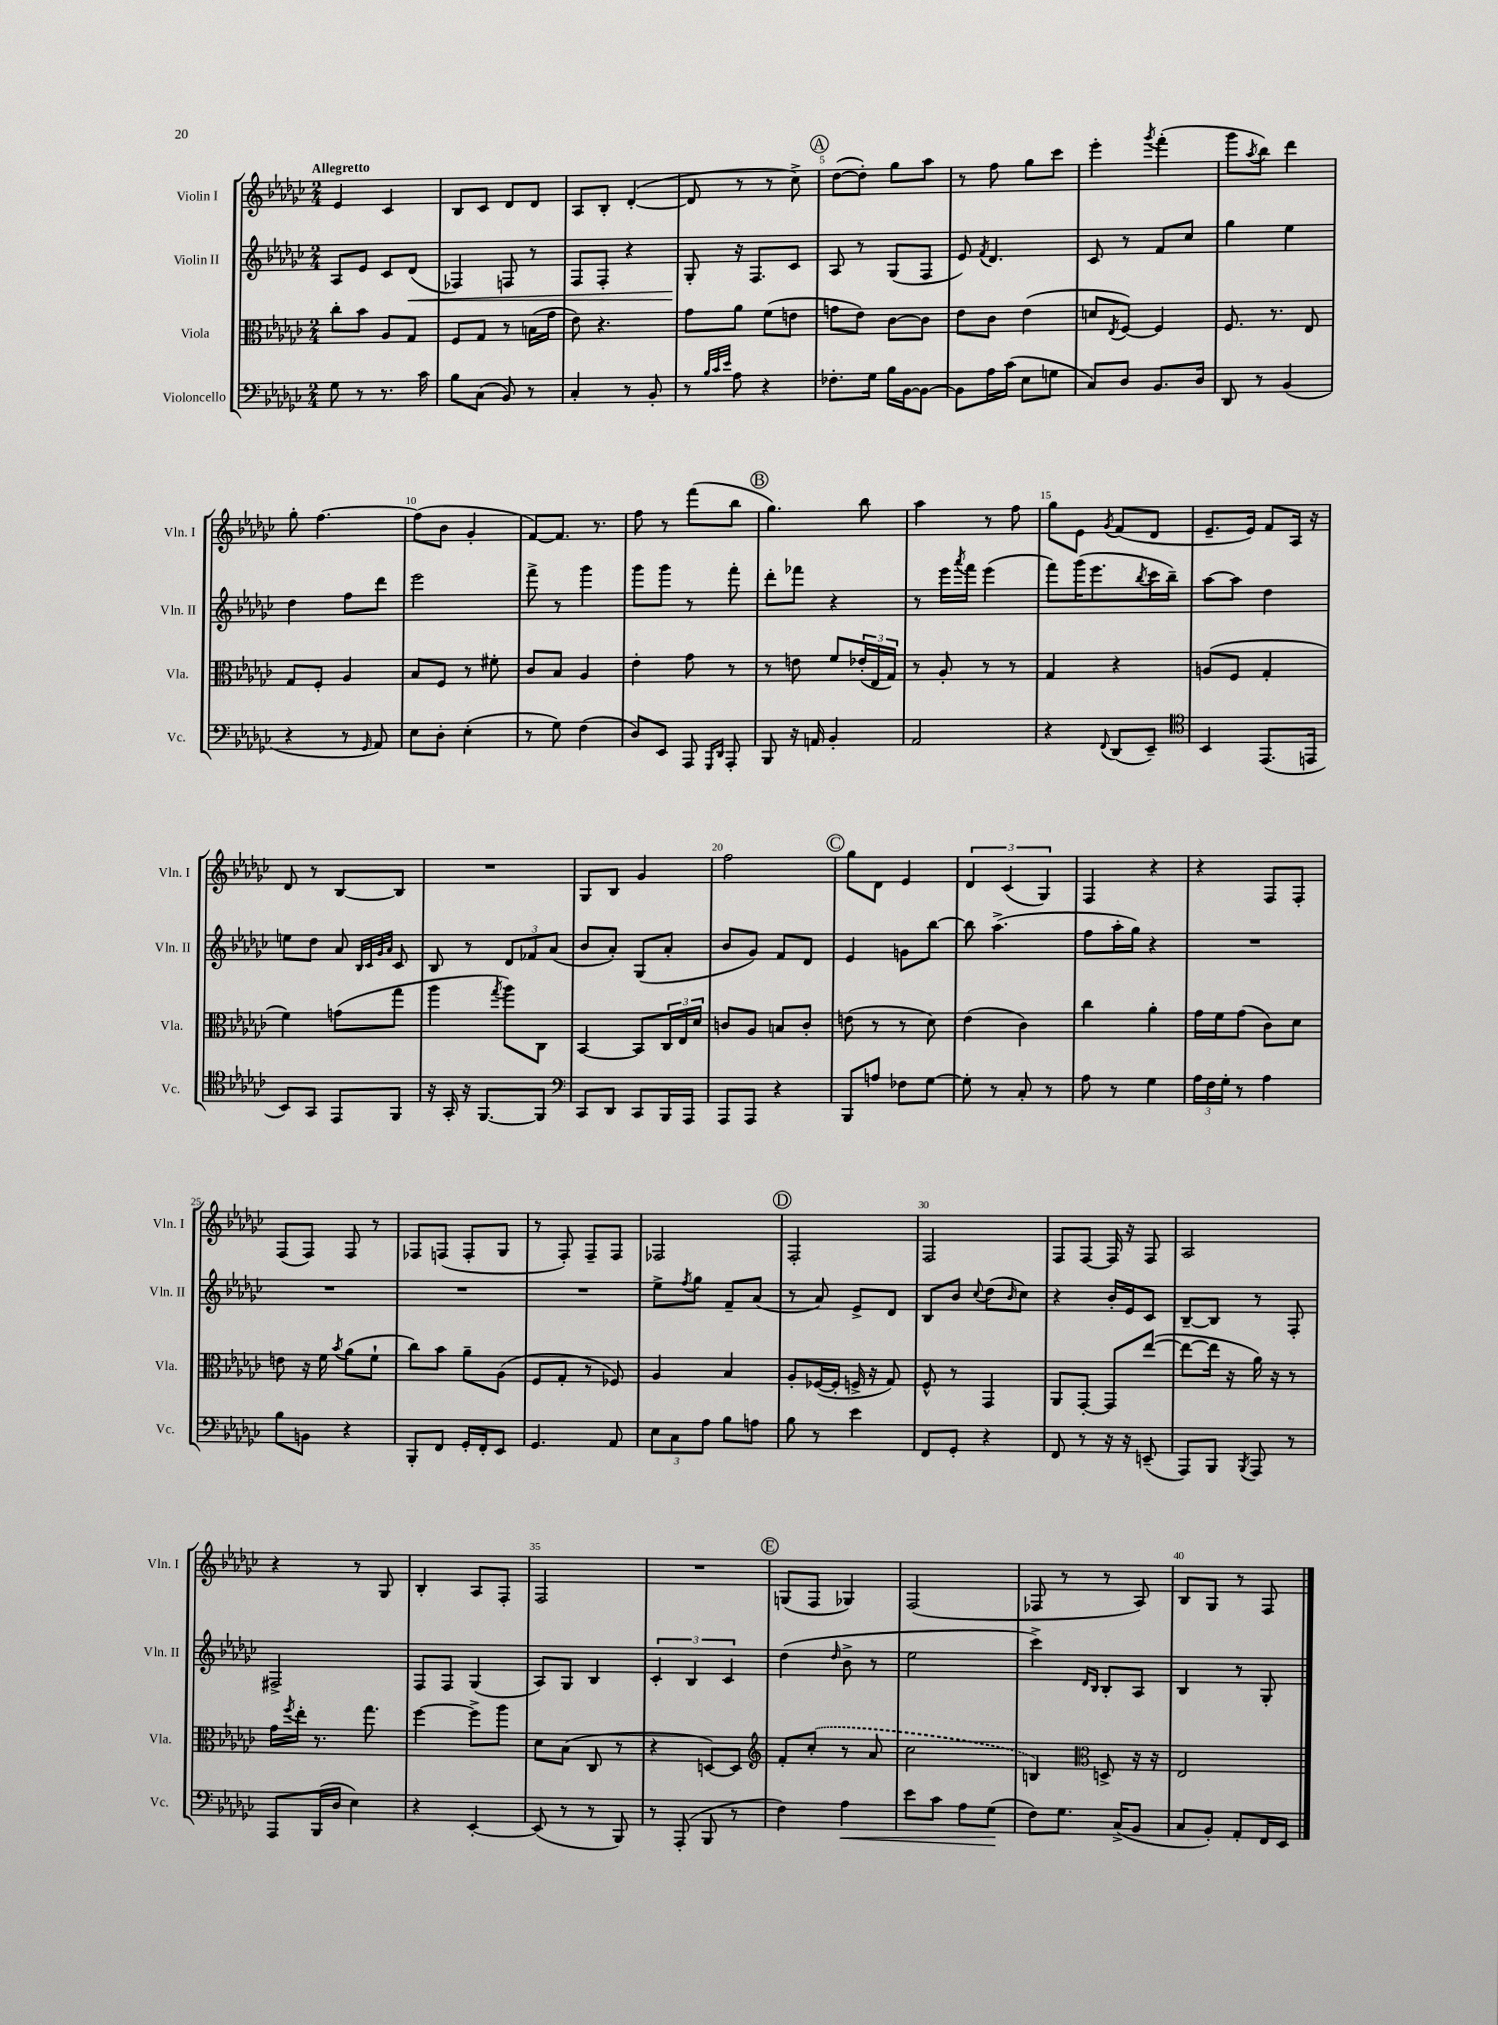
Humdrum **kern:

**kern	**dynam	**kern	**kern	**dynam	**kern
*part4	*part4	*part3	*part2	*part2	*part1
*staff4	*staff4	*staff3	*staff2	*staff2	*staff1
*I"Violoncello	*	*I"Viola	*I"Violin II	*	*I"Violin I
*I'Vc.	*	*I'Vla.	*I'Vln. II	*	*I'Vln. I
*clefF4	*	*clefC3	*clefG2	*	*clefG2
*k[b-e-a-d-g-c-]	*	*k[b-e-a-d-g-c-]	*k[b-e-a-d-g-c-]	*	*k[b-e-a-d-g-c-]
*M2/4	*	*M2/4	*M2/4	*	*M2/4
=1	=1	=1	=1	=1	=1
!	!	!	!	!	!LO:TX:a:B:t=Allegretto
8G-\	.	8cc-'\L	8A-/L	.	4e-/
8r	.	8b-\J	8e-/J	.	.
8.r	.	8A-/L	8c-/L	.	4c-/
!	!	!	!	!LO:HP:b	!
.	.	8G-/J	(8d-/J	<	.
16c-\	.	.	.	.	.
=2	=2	=2	=2	=2	=2
8B-\L	.	8F/L	4F-X/)	.	8B-/L
(8C-\J	.	8G-/J	.	.	8c-/J
8BB-/)	.	8r	8Fn/	.	8d-/L
8r	.	(16Bn\LL	8r	.	8d-/J
.	.	16g-\JJ	.	.	.
=3	=3	=3	=3	=3	=3
4C-'/	.	8e-\)	8F/L	.	8A-/L
.	.	4.r	8F'/J	.	8B-'/J
8r	.	.	4r	.	([4d-'/
8BB-'/	.	.	.	.	.
=4	=4	=4	=4	=4	=4
8r	.	8g-\L	8G-'/	.	8d-/]
32qqB-/LLL	.	.	.	.	.
32qqc-/	.	.	.	.	.
32qqe-/JJJ	.	.	.	.	.
8A-\	.	8a-\J	16r	[	8r
.	.	.	8.F/L	.	.
4r	.	(8f\L	.	.	8r
.	.	8en\J	8c-/J	.	8cc-^\)
!!LO:REH:place=s1:t=A
=5	=5	=5	=5	=5	=5
8.F-X'\L	.	8gn\L	8A-/	.	([8dd-\L
.	.	8e-\J)	8r	.	8dd-'\J])
16G-\Jk	.	.	.	.	.
16B-\LL	.	[8c-\L	(8G-/L	.	8gg-\L
[16BB-\J	.	.	.	.	.
8BB-\J_	.	8c-\J]	8F/J	.	8aa-\J
=6	=6	=6	=6	=6	=6
8BB-\L]	.	8e-\L	8e-/)	.	8r
.	.	.	8qf/	.	.
16A-\L	.	8c-\J	4.d-/	.	8ff\
(16c-\JJ	.	.	.	.	.
8E-\L	.	(4e-\	.	.	8gg-\L
8Gn\J	.	.	.	.	8ccc-\J
=7	=7	=7	=7	=7	=7
8C-/L)	.	8dn/L	8c-/	.	4eee-'\
.	.	8qE-/	.	.	.
8D-/J	.	[8F/J)	8r	.	.
.	.	.	.	.	8qggg-/
8.BB-/L	.	4F/]	8f/L	.	(4fff'\
.	.	.	8cc-/J	.	.
16D-/Jk	.	.	.	.	.
=8	=8	=8	=8	=8	=8
8DD-/	.	8.F/	4gg-\	.	8ggg-\L
.	.	.	.	.	8qaa-/
8r	.	.	.	.	8bb-\J)
.	.	8.r	.	.	.
(4BB-/	.	.	4ee-\	.	4ddd-\
.	.	8E-/	.	.	.
!!LO:LB:g=z
=9	=9	=9	=9	=9	=9
4r	.	8G-/L	4dd-\	.	8gg-'\
.	.	8F'/J	.	.	[4.ff\
8r	.	4A-/	8ff\L	.	.
16qqGG-/	.	.	.	.	.
8AA-/)	.	.	8ddd-\J	.	.
=10	=10	=10	=10	=10	=10
8E-\L	.	8B-/L	2eee-\	.	(8ff\L]
8D-'\J	.	8F/J	.	.	8b-\J
(4E-'\	.	8r	.	.	4g-'/
.	.	8f#X'\	.	.	.
=11	=11	=11	=11	=11	=11
8r	.	8c-/L	8fff^\	.	[8f/L)
8G-\)	.	8B-/J	8r	.	8.f/J]
(4F\	.	4A-/	4ggg-\	.	.
.	.	.	.	.	8.r
=12	=12	=12	=12	=12	=12
8D-/L)	.	4e-'\	8ggg-\L	.	8ff\
8EE-/J	.	.	8ggg-\J	.	8r
8AAA-/	.	8g-\	8r	.	(8fff\L
16qqGGG-/LL	.	.	.	.	.
16qqDD-/JJ	.	.	.	.	.
8AAA-'/	.	8r	8fff'\	.	8bb-\J
!!LO:REH:place=s1:t=B
=13	=13	=13	=13	=13	=13
8BBB-/	.	8r	8ddd-'\L	.	4.gg-\)
16r	.	8en\	8fff-X\J	.	.
16AAn/	.	.	.	.	.
4BB-'/	.	8f/L	4r	.	.
.	.	(24e-X'/L	.	.	8bb-\
.	.	24E-/	.	.	.
.	.	24G-/JJ)	.	.	.
=14	=14	=14	=14	=14	=14
2AA-/	.	8r	8r	.	4aa-\
.	.	8A-'/	16eee-\LL	.	.
.	.	.	8qaaa-/	.	.
.	.	.	16fff\JJ	.	.
.	.	8r	(4eee-\	.	8r
.	.	8r	.	.	8ff\
=15	=15	=15	=15	=15	=15
4r	.	4G-/	8fff\L)	.	8gg-\L
.	.	.	(16ggg-\K	.	8e-\J
.	.	.	8.eee-\	.	.
8qqFF/	.	.	.	.	8qg-/
(8DD-/L	.	4r	.	.	(8f/L
.	.	.	8qbb-/	.	.
8EE-~/J)	.	.	16ccc-\L	.	8d-/J
.	.	.	16bb-~\JJ)	.	.
=16	=16	=16	=16	=16	=16
*clefC4	*	*	*	*	*
4BB-/	.	(8An/L	[8aa-\L	.	8.e-~/L
.	.	8F/J	8aa-\J]	.	.
.	.	.	.	.	16e-/Jk)
(8.EE-/L	.	4G-'/	4dd-\	.	8f/L
.	.	.	.	.	16A-/Jk
16EEn/Jk	.	.	.	.	16r
!!LO:LB:g=z
=17	=17	=17	=17	=17	=17
8BB-/L)	.	4f\)	8een\L	.	8d-/
8GG-/J	.	.	8dd-\J	.	8r
8EE-/L	.	(8gn\L	8a-/	.	[8B-/L
.	.	.	32qqB-/LLL	.	.
.	.	.	32qqc-/	.	.
.	.	.	32qqg-/	.	.
.	.	.	32qqa-/JJJ	.	.
8FF/J	.	8gg-\J	8c-/	.	8B-/J]
=18	=18	=18	=18	=18	=18
16r	.	4aa-\	8B-/	.	2r
16GG-'/	.	.	.	.	.
16r	.	.	8r	.	.
[8.FF/L	.	.	.	.	.
.	.	8qgg-/	.	.	.
.	.	8aa-\L)	12d-/L	.	.
.	.	.	12f-X/	.	.
8FF/J]	.	8C-\J	.	.	.
.	.	.	(12a-/J	.	.
=19	=19	=19	=19	=19	=19
*clefF4	*	*	*	*	*
8CC-/L	.	[4BB-/	8b-/L	.	8G-/L
8DD-/J	.	.	8a-'/J)	.	8B-/J
8CC-/L	.	8BB-/L]	(8G-/L	.	4g-/
16BBB-/L	.	24C-/L	8a-'/J	.	.
.	.	24E-/	.	.	.
16AAA-/JJ	.	.	.	.	.
.	.	24d-/JJ	.	.	.
=20	=20	=20	=20	=20	=20
8AAA-/L	.	8cn/L	8b-/L	.	2ff\
8AAA-/J	.	8A-/J	8g-/J)	.	.
4r	.	8Bn/L	8f/L	.	.
.	.	8c'/J	8d-/J	.	.
!!LO:REH:place=s1:t=C
=21	=21	=21	=21	=21	=21
8BBB-/L	.	(8en\	4e-/	.	8gg-\L
8An/J	.	8r	.	.	8d-\J
8F-X\L	.	8r	8gn\L	.	4e-/
[8G-\J	.	8d-\)	[8bb-\J	.	.
=22	=22	=22	=22	=22	=22
8G-'\]	.	(4e-\	8bb-\]	.	6d-/
8r	.	.	(4.aa-^\	.	.
.	.	.	.	.	(6c-/
8C-'/	.	4c-\)	.	.	.
.	.	.	.	.	6G-/)
8r	.	.	.	.	.
=23	=23	=23	=23	=23	=23
8A-\	.	4cc-\	8ff\L	.	4F/
8r	.	.	16aa-'\L	.	.
.	.	.	16gg-\JJ)	.	.
4G-\	.	4a-'\	4r	.	4r
=24	=24	=24	=24	=24	=24
24A-\LL	.	16g-\LL	2r	.	4r
24F\	.	.	.	.	.
.	.	16f\J	.	.	.
24G-'\JJ	.	.	.	.	.
8r	.	(8g-\J	.	.	.
4A-\	.	8c-\L)	.	.	8F/L
.	.	8d-\J	.	.	8F'/J
!!LO:LB:g=z
=25	=25	=25	=25	=25	=25
8B-\L	.	8en\	2r	.	(8F/L
8BBn\J	.	16r	.	.	8F/J)
.	.	16f\	.	.	.
.	.	8qb-/	.	.	.
4r	.	(8a-\L	.	.	8F/
.	.	8f`\J	.	.	8r
=26	=26	=26	=26	=26	=26
8BBB-'/L	.	8cc-\L)	2r	.	8F-X/L
8FF/J	.	8b-\J	.	.	(8Fn/J
16GG-'/LL	.	8a-~\L	.	.	8F'/L
16FF'/J	.	.	.	.	.
8EE-/J	.	(8A-\J	.	.	8G-/J
=27	=27	=27	=27	=27	=27
4.GG-/	.	8F/L	2r	.	8r
.	.	8G-'/J	.	.	8F'/)
.	.	8r	.	.	8F~/L
8AA-/	.	8F-X/)	.	.	8F/J
=28	=28	=28	=28	=28	=28
12E-\L	.	4A-/	8ee-^\L	.	2F-X/
12C-\	.	.	.	.	.
.	.	.	8qff/	.	.
.	.	.	8gg-\J	.	.
12A-\J	.	.	.	.	.
8B-\L	.	4B-/	8f~/L	.	.
8An\J	.	.	(8a-/J	.	.
!!LO:REH:place=s1:t=D
=29	=29	=29	=29	=29	=29
8B-\	.	8A-'/L	8r	.	2F'/
8r	.	([16F-X/L	8a-/)	.	.
.	.	16F-'/JJ]	.	.	.
4e-\	.	16Fn^/	8e-^/L	.	.
.	.	16r	.	.	.
.	.	8G-/)	8d-/J	.	.
=30	=30	=30	=30	=30	=30
8FF/L	.	8F^^/	8B-/L	.	2F/
8GG-'/J	.	8r	8b-/J	.	.
.	.	.	8qqcc-/	.	.
4r	.	4GG-/	(8dd-\L	.	.
.	.	.	16qqb-/	.	.
.	.	.	8cc-\J)	.	.
=31	=31	=31	=31	=31	=31
8FF/	.	8AA-/L	4r	.	8F/L
8r	.	[8GG-'/J	.	.	[8F/J
16r	.	8GG-/L]	16b-'/LL	.	16F/]
16r	.	.	16e-/J	.	16r
(8EEn~/	.	([8ee-/J	8c-/J	.	8F/
=32	=32	=32	=32	=32	=32
8AAA-/L)	.	8ee-\L_	[8B-~/L	.	2A-/
8BBB-/J	.	16ee-\Jk]	8B-/J]	.	.
.	.	16r	.	.	.
8qBBB-/	.	.	.	.	.
8AAA-/	.	16a-\)	8r	.	.
.	.	16r	.	.	.
8r	.	8r	8F'/	.	.
!!LO:LB:g=z
=33	=33	=33	=33	=33	=33
8AAA-/L	.	16g-\LL	2F#X^/	.	4r
.	.	8qff/	.	.	.
.	.	16ee-'\JJ	.	.	.
(16BBB-/L	.	8.r	.	.	.
16D-/JJ	.	.	.	.	.
4E-\)	.	.	.	.	8r
.	.	8.gg-\	.	.	.
.	.	.	.	.	8G-/
=34	=34	=34	=34	=34	=34
4r	.	[4ff\	8F/L	.	4B-'/
.	.	.	8F/J	.	.
[4EE-'/	.	8ff^\L]	(4G-/	.	8A-/L
.	.	8aa-\J	.	.	8F'/J
=35	=35	=35	=35	=35	=35
(8EE-/]	.	8d-\L	8A-/L)	.	2F/
8r	.	(8B-\J	8G-/J	.	.
8r	.	8C-/	4B-/	.	.
8BBB-/)	.	8r	.	.	.
=36	=36	=36	=36	=36	=36
8r	.	4r	6c-'/	.	2r
(8AAA-'/	.	.	.	.	.
.	.	.	6B-/	.	.
8BBB-/	.	[8Dn/L)	.	.	.
.	.	.	6c-/	.	.
8r	.	8D/J]	.	.	.
!!LO:REH:place=s1:t=E
=37	=37	=37	=37	=37	=37
*	*	*clefG2	*	*	*
4F\)	.	8f'/L	(4dd-\	.	(8Gn/L
.	.	(8cc-'/J	.	.	8F/J
.	.	.	16qqdd-/	.	.
!	!LO:HP:b	!	!	!	!
4A-\	<	8r	8b-^\	.	4G-X/)
.	.	8a-/	8r	.	.
=38	=38	=38	=38	=38	=38
8e-\L	.	2cc-\	2ee-\	.	(2F/
8c-\J	.	.	.	.	.
8A-\L	.	.	.	.	.
(8G-\J	.	.	.	.	.
.	[	.	.	.	.
=39	=39	=39	=39	=39	=39
8F\L)	.	4Bn/)	4ccc-^\)	.	8F-X/
8.G-\J	.	.	.	.	8r
*	*	*clefC3	*	*	*
.	.	.	16qqd-/LL	.	.
.	.	.	16qqB-/JJ	.	.
.	.	8Dn^/	8B-'/L	.	8r
(16C-^/KL	.	.	.	.	.
8BB-/J	.	16r	8A-/J	.	8A-/)
.	.	16r	.	.	.
=40	=40	=40	=40	=40	=40
8C-/L	.	2E-/	4B-/	.	8B-/L
8BB-'/J)	.	.	.	.	8G-/J
8AA-'/L	.	.	8r	.	8r
16FF/L	.	.	8G-'/	.	8F/
16EE-/JJ	.	.	.	.	.
==	==	==	==	==	==
*-	*-	*-	*-	*-	*-
